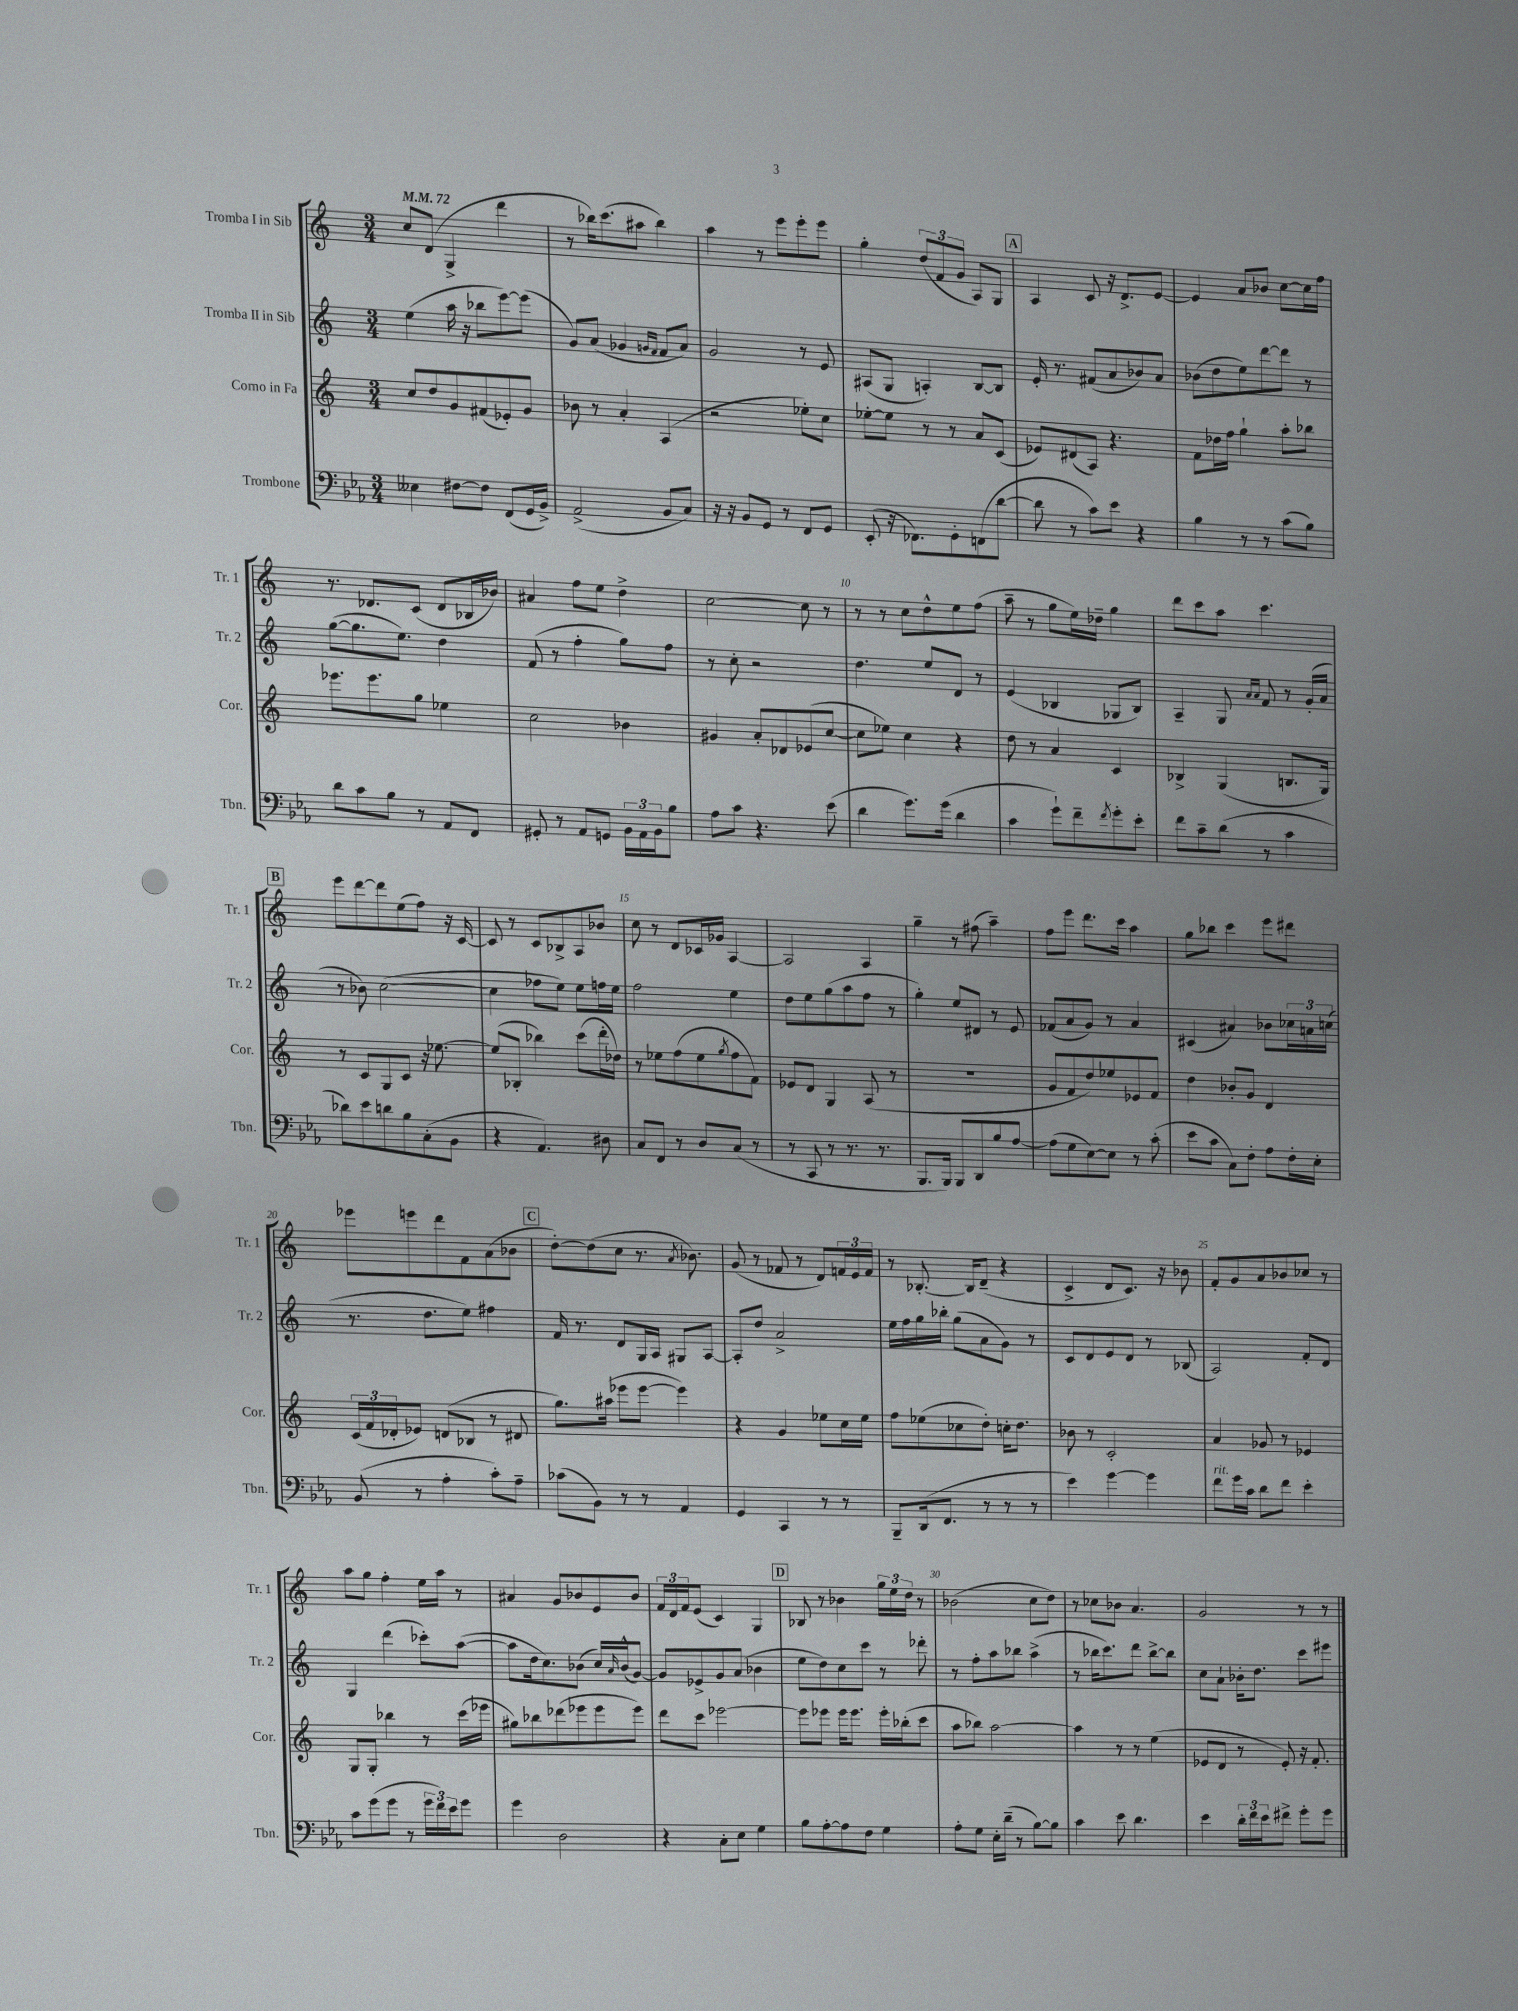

**kern	**kern	**kern	**kern
*part4	*part3	*part2	*part1
*staff4	*staff3	*staff2	*staff1
*I"Trombone	*I"Corno in Fa	*I"Tromba II in Sib	*I"Tromba I in Sib
*I'Tbn.	*I'Cor.	*I'Tr. 2	*I'Tr. 1
*clefF4	*clefG2	*clefG2	*clefG2
*k[b-e-a-]	*k[]	*k[]	*k[]
*M3/4	*M3/4	*M3/4	*M3/4
*MM72	*MM72	*MM72	*MM72
=1	=1	=1	=1
4E--X\	8cc/L	(4ee\	8cc/L
.	8dd/	.	(8d/J
[8F#X\L	8g/	16aa\	4G^/
.	.	16r	.
8F#\J]	(8f#X/	8bb-X\L	.
(8FF/L	8e-X'/)	[8eee\)	4ddd\
16GG/L	8g/J	(8eee\J]	.
16BB-^/JJ)	.	.	.
=2	=2	=2	=2
(2AA-^/	8b-X\	8g/L)	8r
.	8r	(8a/J	16bb-X\KL)
.	.	.	(8.ccc\
.	4a'/	4g-X/	.
.	.	.	8aa#X\J
.	.	16qqgn/LL	.
.	.	16qqf/JJ	.
8BB-/L	(4A/	8f/L	4bb-\)
8C/J)	.	8a/J)	.
=3	=3	=3	=3
16r	2r	2g/	4aa\
16r	.	.	.
8BB-/L	.	.	.
8GG/J	.	.	8r
8r	.	.	8eee\L
8FF/L	8ee-X'\L)	8r	8eee'\
8GG/J	8cc\J	8e/	8eee\J
=4	=4	=4	=4
(8EE-'/	[8ee-X'\L	(8A#X/L	4gg'\
16r	8ee-\J]	8G/J	.
8.FF-X\L)	.	.	.
.	8r	4An'/)	(12dd/L
.	.	.	12f/
8GG'\	8r	.	.
.	.	.	12g/J
(8FFn\	8a/L	[8B/L	8A/L)
[8d\J	(8c/J	8B/J]	8G/J
!!LO:REH:place=s1:t=A
=5	=5	=5	=5
8d\]	8e-X/L)	16e'/	4A/
.	.	8.r	.
8r	(8d#X/	.	.
8c\L)	8A/J)	(8f#X/L	8c/
8e-\J	4.r	8a/	16r
.	.	.	8.d^/L
4r	.	8b-X/)	.
.	.	8a/J	[8e/J
=6	=6	=6	=6
4B-\	8f\L	(8b-X\L	4e/]
.	16dd-X\L	8dd\	.
.	16ff\JJ	.	.
8r	4gg`\	8ee\)	8a/L
8r	.	[8ddd\	8b-X/J
(8c\L	8aa'\L	8ddd\J]	[8cc\L
8B-\J)	8bb-X\J	8r	16cc\L]
.	.	.	16ff\JJ
!!LO:LB:g=z
=7	=7	=7	=7
8d\L	8.eee-X\L	([8gg\L	8.r
8c\	.	8.gg\]	.
.	8.eee-\	.	8.d-X/L
8B-\J	.	.	.
.	.	8.ee\J)	.
8r	8gg\J	.	(8c/J
8AA-/L	4ee-X\	4dd\	8d-/L
8FF/J	.	.	16B-X/L
.	.	.	16b-X/JJ)
=8	=8	=8	=8
8GG#X'/	2cc\	(8f/	4a#X/
8r	.	8r	.
8AA-/L	.	4ff'\	8ff\L
8GGn/J	.	.	8ee\J
24BB-\LL	4b-X\	8gg\L)	4dd^\
24AA-\	.	.	.
24BB-\J	.	.	.
8B-\J	.	8ff\J	.
=9	=9	=9	=9
8A-\L	4g#X/	8r	[2cc\
8c\J	.	8cc'\	.
4.r	8a'/L	2r	.
.	8d-X/	.	.
.	(8e-X/	.	8cc\]
(8e-\	[8cc/J	.	8r
=10	=10	=10	=10
4d\	8cc\L]	4.dd\	8r
.	8ee-X\J)	.	8r
8.g\L)	4cc\	.	8cc\L
.	.	8ee/L	8dd^^\
(16g\Jk	.	.	.
4d\	4r	8d/J	8ee\
.	.	8r	(8ff\J
=11	=11	=11	=11
4c\	8dd\	(4e/	8aa~\
.	8r	.	8r
8g`\L)	4a/	4B-X/	8gg\L
8f~\	.	.	16ee\L)
.	.	.	16dd-X~\JJ
8qf/	.	.	.
8g'\	4c/	8G-X/L	4gg\
8e-'\J	.	8B-/J)	.
=12	=12	=12	=12
8f\L	4B-X^/	4A~/	8ddd\L
8c~\	.	.	8ccc\
(8d\J	(4G/	8G/	8aa\J
.	.	16qqa/LL	.
.	.	16qqa/JJ	.
8r	.	8f/	4.ccc\
4c\	8.Bn/L	8r	.
.	.	(16g'/LL	.
.	16G/Jk)	16a/JJ	.
!!LO:LB:g=z
!!LO:REH:place=s1:t=B
=13	=13	=13	=13
8d-X\L)	8r	8r	8eee\L
8e-\	8c/L	8b-X\)	[8ddd\
8dn\	8G/	([2cc\	8ddd\]
8B-\	8c/J	.	(8ee\
(8C'\	16r	.	8ff\J)
.	[8.ee-X\	.	.
8BB-\J	.	.	16r
.	.	.	[16c/
=14	=14	=14	=14
4r	(8ee-/L]	4cc\]	8c/]
.	8B-X'/J	.	8r
4.AA-/)	4bb-X\)	8ff-X\L	8c/L
.	.	8ee\J)	8B-X^/
.	(8ccc\L	8ee\L	8A/
8D#X\	16ddd'\L	16ffn\L	8b-X/J
.	16dd-X\JJ)	16ee\JJ	.
=15	=15	=15	=15
8C/L	8r	2ff\	8cc\
8FF/J	8ee-X\L	.	8r
8r	(8ff\	.	8d/L
8D/L	8ee-\	.	16c-X/L
.	.	.	16g-X/JJ
.	8qgg/	.	.
(8C/J	8ff\	4ee\	[4A/
8r	8f\J)	.	.
=16	=16	=16	=16
8r	8e-X/L	8dd\L	2A/]
8CC/	8d/J	8ee\	.
8r	4G/	(8gg\	.
8.r	.	8aa\	.
.	(8A/	8ff\J	4A/
8.r	.	.	.
.	8r	8r	.
=17	=17	=17	=17
8.BBB-/L	2.r	4gg'\)	4gg~\
16BBB-/Jk)	.	.	.
8BBB-/L	.	8ee/L	8r
8DD/	.	8d#X/J	(8ff#X\
8B-/	.	8r	4aa~\)
[8A-/J	.	8e/	.
=18	=18	=18	=18
(8A-\L]	8g/L	(8f-X/L	8ff\L
8G\	8f/	8a/	8eee\J
[8E-\)	8dd/)	8g/J)	8.ddd\L
8E-\J]	8ee-X/	8r	.
.	.	.	16ccc\Jk
8r	8e-X/	4a/	4aa\
(8c'\	8f/J	.	.
=19	=19	=19	=19
8e-\L	4dd\	(4c#X/	8gg\L
8c\J	.	.	8bb-X\J
8C\L)	8b-X'/L	4a#X/)	4ccc\
8F'\J	8g/J	.	.
8A-\L	4d/	8b-X\L	8eee\L
16F'\L	.	24cc-X\L	8ddd#X\J
.	.	24an\	.
16E-'\JJ	.	.	.
.	.	(24ccn\JJ	.
!!LO:LB:g=z
=20	=20	=20	=20
(8BB-/	(24c/LL	8.r	8eee-X\L
.	24f/	.	.
.	24d-X'/J	.	.
8r	8e-X/J)	.	8eeen\
.	.	8.dd\L	.
4A-'\	(8dn/L	.	8ddd\
.	8B-X/J	8ee\J)	8f\
8c'\L)	8r	4ff#X\	(8a\
8A-~\J	8d#X/	.	8b-X\J
!!LO:REH:place=s1:t=C
=21	=21	=21	=21
(8c-X\L	8.gg\L)	16f/	[8dd'\L)
.	.	8.r	.
8BB-\J)	.	.	(8dd\]
.	(16aa#X\Jk	.	.
8r	8eee-X\L	8d/L	8cc\J
8r	[8eee-\J	16G/L	8.r
.	.	16A/JJ	.
4AA-/	4eee-\])	8G#X/L	.
.	.	.	8qa/
.	.	.	8.b-X\)
.	.	[8A/J	.
=22	=22	=22	=22
4GG/	4r	8A'/L]	(8g/
.	.	8dd/J	8r
4CC/	4g/	2a^/	8f-X/
.	.	.	8r
8r	8ee-X\L	.	8d/L)
8r	16cc\L	.	24fn/L
.	.	.	24e/
.	16ee-\JJ	.	.
.	.	.	24f/JJ
=23	=23	=23	=23
8BBB-~/L	8ff\L	16ee\LL	8r
.	.	16ff\	.
(16DD/k	(8ee-X\	16gg\	[8.B-X'/
8.FF/J	.	16bb-X'\JJ	.
.	8cc-X\	(8gg\L	.
.	.	.	16B-/KL]
8r	8dd'\J)	8a\	(8d~/J
8r	16ccn'\KL	8g\J)	4r
.	8.dd\J	.	.
8r	.	8r	.
=24	=24	=24	=24
4e-\)	8b-X\	8c/L	4c^/
.	8r	8d/	.
[4g\	2c'/	8e/	8d/L
.	.	8d/J	8.c/J)
4g\]	.	8r	.
.	.	.	16r
.	.	(8B-X/	8b-X\
=25	=25	=25	=25
!LO:TX:a:i:t=rit.	!	!	!
8f\L	4a/	2A/)	8f'/L
16g\L	.	.	8g/
16c\JJ	.	.	.
8d\L	8g-X/	.	8a/
8f\J	8r	.	8b-X/
4e-'\	4e-X/	8f'/L	8cc-X/J
.	.	8d/J	8r
!!LO:LB:g=z
=26	=26	=26	=26
8c\L	8G/L	4G/	8aa\L
(8g\	8G'/J	.	8gg\J
8g\J	4bb-X\	(4ddd\	4ff'\
8r	.	.	.
24g\LL	8r	8ccc-X'\L)	16ee\LL
24f\)	.	.	.
.	.	.	16aa\JJ
24e-\J	.	.	.
8g\J	(16ccc\LL	([8aa\J	8r
.	16eee-X\JJ	.	.
=27	=27	=27	=27
4g\	8gg#X\L)	8aa\L]	4a#X/
.	8bb-X\	16dd\k	.
.	.	8.cc\)	.
2D\	(8ddd-X\	.	8g/L
.	8eee-X\	(8b-X\J	8b-X/
.	8eee-\	16cc/LL)	8e/
.	.	16qqa/	.
.	.	(16b-^^/J	.
.	8eee-\J)	[8g/J)	8b-/J
=28	=28	=28	=28
4r	8ddd\L	8g/L]	24f/LL
.	.	.	24d/
.	.	.	24f/J
.	8ccc\J	8e-X^/	(8e/J
8C'\L	[2eee-X\	8g/	4c/)
8E-\J	.	(8a/J	.
4G\	.	4b-X\	4G/
!!LO:REH:place=s1:t=D
=29	=29	=29	=29
8B-\L	8eee-\L]	8ee\L	8B-X/
[8A-'\	8eee-X\J	8dd\)	8r
8A-\]	16eee-\KL	8cc\	4b-X\
.	8.eee-\J	.	.
8F\J	.	8ccc\J	.
4G\	16eee-'\LL	8r	24gg\LL
.	.	.	24ee\
.	(16bb-X'\J	.	.
.	.	.	24dd\JJ
.	8ccc\J	8ddd-X'\	8r
=30	=30	=30	=30
8A-'\L	8aa\L	8r	(2b-X\
8G\J	8bb-X\J)	8ff'\L	.
16E-'\LL	[2aa\	8aa\	.
(16d~\JJ	.	.	.
8r	.	8bb-X\J	.
[8B-\L)	.	(4aa^\	8cc\L
8B-\J]	.	.	8dd\J)
=31	=31	=31	=31
4c\	4aa\]	8r	8r
.	.	16bb-X\KL	8cc-X\L
.	.	8.ccc\)	.
8e-\	8r	.	8b-X\J
4.d\	8r	8ddd\J	4.a/
.	(4ee\	[8bb-^\L	.
.	.	8bb-\J]	.
=32	=32	=32	=32
4e-\	8e-X/L	8cc\L	2g/
.	8d/J	8a`\J	.
24d'\LL	8r	16b-X'\KL	.
24f\	.	.	.
.	.	8.dd\J	.
24e-\J	.	.	.
8f#X^\J	8e-'/)	.	.
8g'\L	16r	8ccc\L	8r
.	8.f'/	.	.
8g\J	.	8eee#X\J	8r
==	==	==	==
*-	*-	*-	*-
